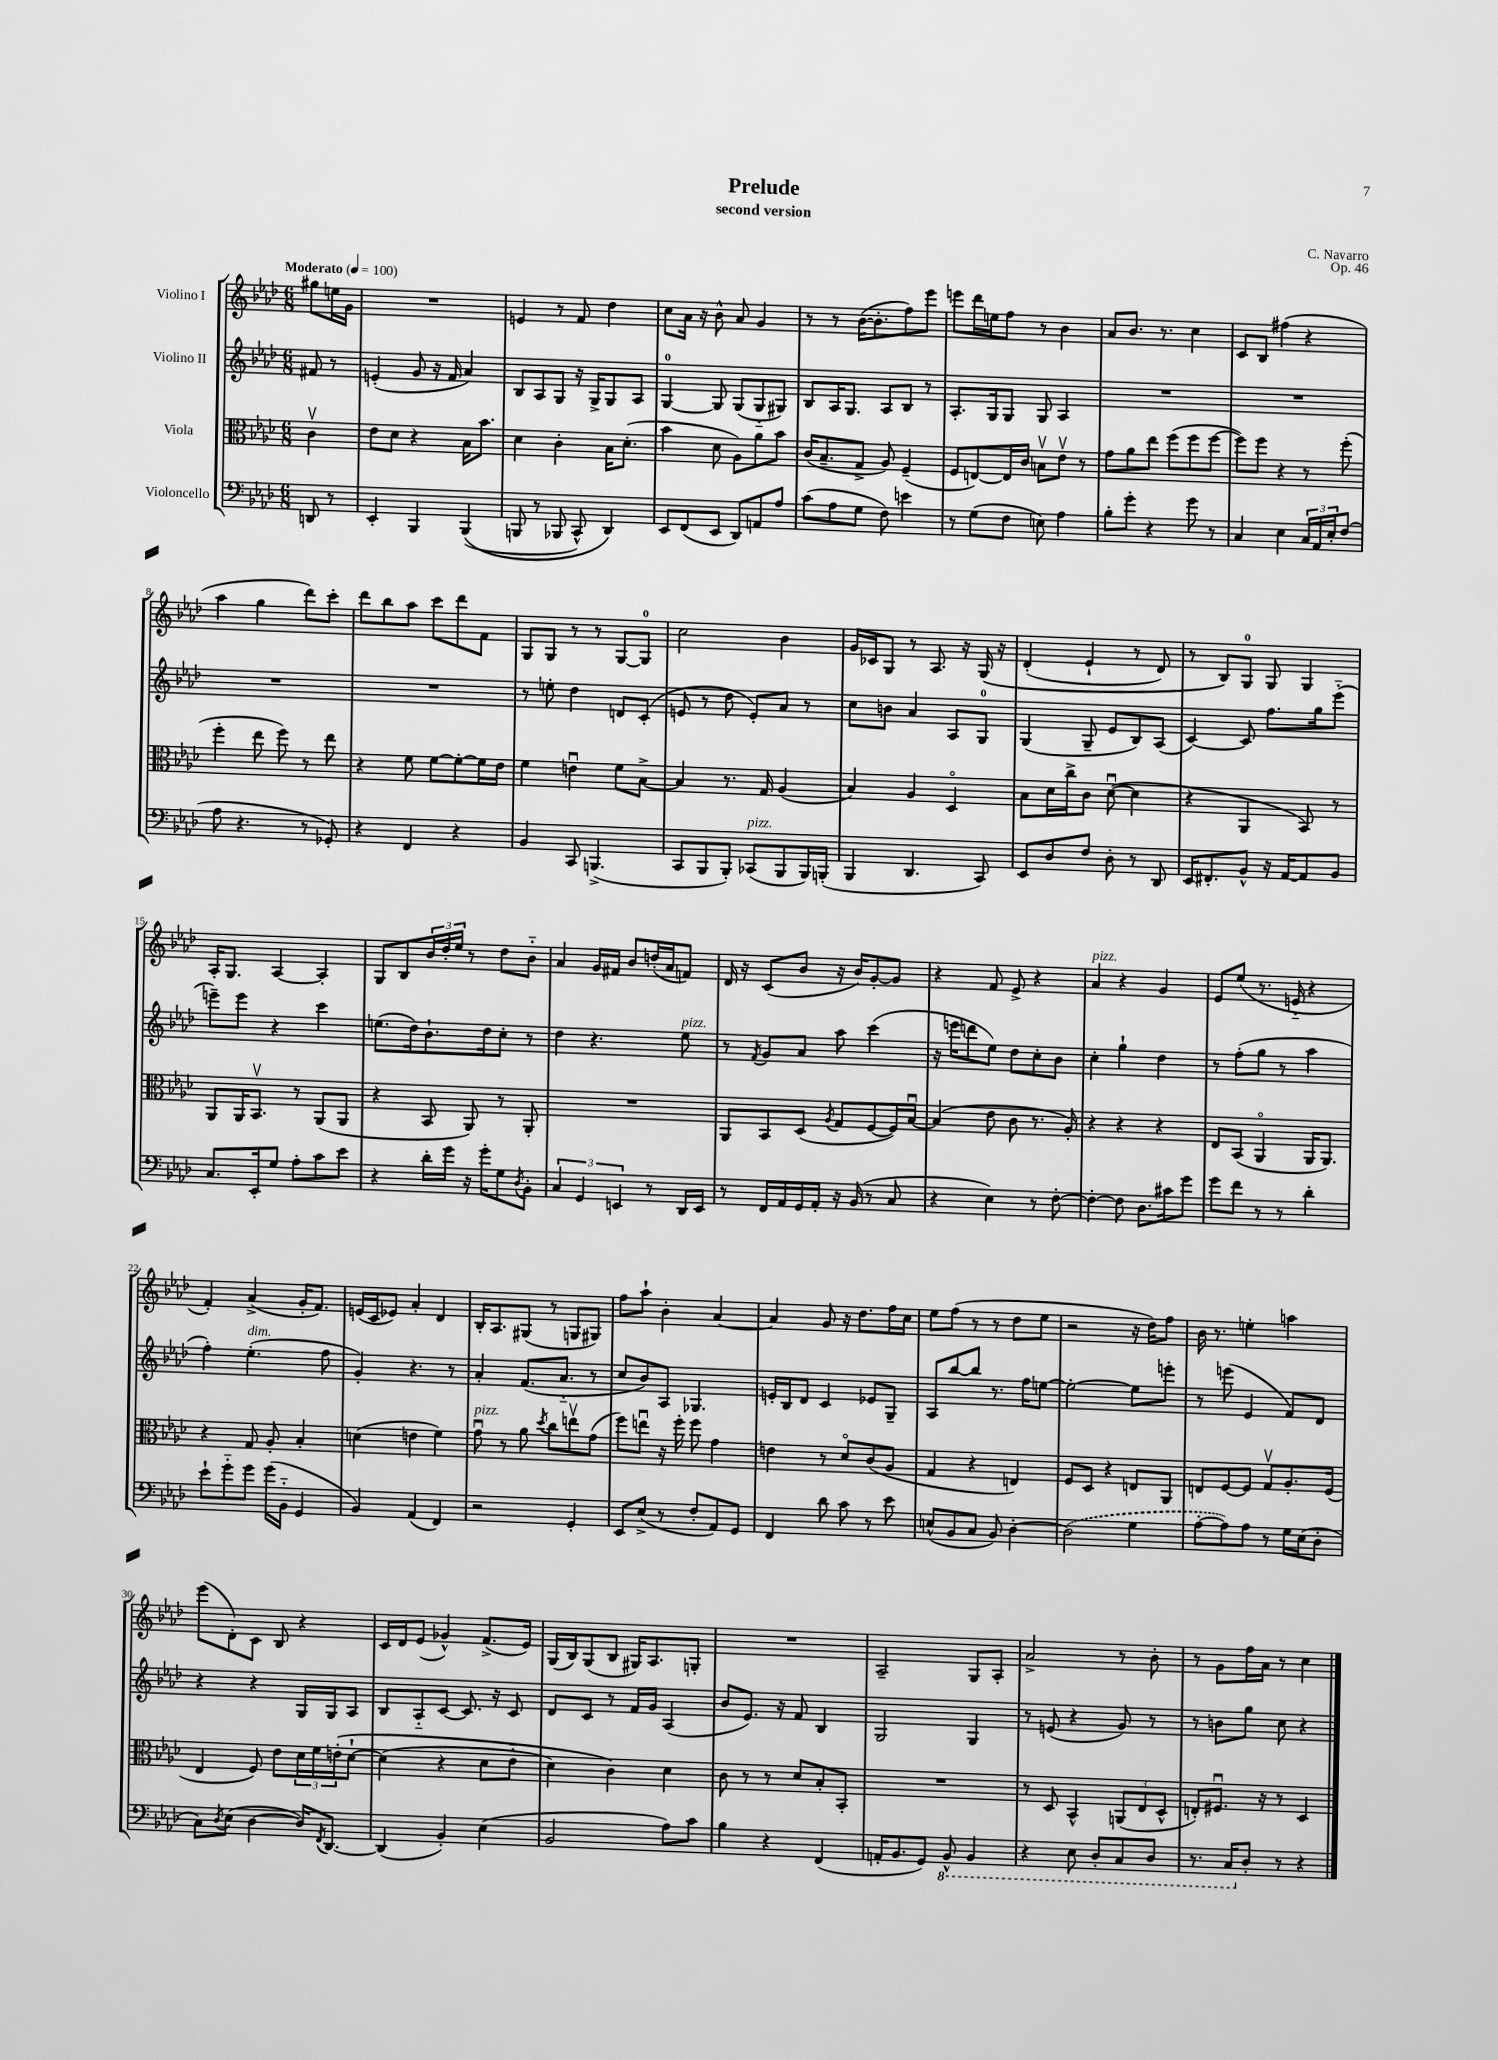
\header { title = "Prelude" composer = "C. Navarro" subtitle = "second version" opus = "Op. 46" }
<<
\new StaffGroup <<
\new Staff = "s0" \with { instrumentName = "Violino I" } {
    \clef treble \key aes \major \numericTimeSignature \time 6/8 \partial 4 \tempo "Moderato" 4 = 100
    gis''8 e''16 g'16 |
    R2. |
    e'4 r8 f'8 des''4 |
    c''8 aes'16 r16 bes'8-^ aes'8 g'4 |
    r8 r8 bes'16~( bes'8.-. f''8) ees'''8 |
    e'''8 des'''16 e''16 f''8 r8 bes'4 |
    aes'8 bes'8. r8. c''4 |
    c'8 bes8 fis''4( r4 |
    aes''4 g''4 des'''8) c'''8-. |
    des'''8 bes''8 aes''8 c'''8 des'''8 f'8 |
    g8 g8 r8 r8 g8~ g8-0 |
    c''2 bes'4 |
    g'16 ces'16 g8 r8 aes8. r16 g16\( r16 |
    des'4-.( ees'4-! r8 des'8) |
    r8 bes8\) g8-0 g8 g4 |
    aes16-. g8. aes4~ aes4-. |
    g8 bes8 \tuplet 3/2 { bes'16 des''16-. ees''16 } r8 des''8 bes'8-_ |
    aes'4 g'16 fis'16 bes'8 d''16-.( aes'16 f'8) |
    des'16 r16 c'8( bes'8 r16 bes'16) g'8~-. g'8 |
    r4 f'8 ees'8-> r4 |
    aes'4^\markup { \italic "pizz." } r4 g'4 |
    ees'8 ees''8( r8. e'16-_ r4 |
    f'4-.) aes'4->( g'16-. f'8.) |
    e'16( c'16 ees'8) aes'4-. des'4 |
    bes16-. aes8. gis8( r8 g8 gis8) |
    f''8 aes''8-! bes'4-. aes'4~ |
    aes'4 g'8 r16 des''8. f''16 c''16 |
    ees''8 f''8( r8 r8 des''8 ees''8 |
    r2 r16 des''16) f''8 |
    bes'16 r8. e''4-. a''4 |
    ees'''8( des'8-.) c'8 bes8 r4 |
    c'16 des'16 ees'8( ges'4-^) f'8.->( ees'16) |
    g16( bes16) g8( bes8 gis16) aes8. g8-. |
    R2. |
    aes2-- g8 aes8-. |
    aes'2-> r8 bes'8-. |
    r8 g'8 f''16 aes'16 r8 c''4 \bar "|." |
}
\new Staff = "s1" \with { instrumentName = "Violino II" } {
    \clef treble \key aes \major \numericTimeSignature \time 6/8 \partial 4
    fis'8 r8 |
    e'4-.( g'8 r16 f'16 aes'4) |
    bes8 aes8 g8 r16 g16-> g8 aes8 |
    g4-0~ g8 g8( g8-_ gis8) |
    bes8 aes16 g8. aes8 bes8 r8 |
    aes8.-. g16 g8 g8 aes4 |
    R2. |
    R2. |
    R2. |
    R2. |
    r8 e''8-. des''4 d'8 c'8-.( |
    e'8 r8 des''8 e'8-.) aes'8 r8 |
    c''8 b'8 aes'4 aes8 g8-0 |
    g4( g8-- ees'8 bes8) aes8( |
    c'4~) c'8 f''8. g''16 ees'''8-_( |
    e'''8--) e'''8 r4 c'''4 |
    e''8.( des''16) bes'8.-! des''16 c''8-. r8 |
    des''4 r4. ees''8^\markup { \italic "pizz." } |
    r8 \acciaccatura { f'8 } g'8 aes'8 aes''8 c'''4( |
    r16 e'''16 d'''8 ees''8) des''8 c''8-. bes'8 |
    c''4-. g''4-! des''4 |
    r8 f''8-.( g''8 r8 aes''4 |
    f''4-.) ees''4.-.^\markup { \italic "dim." }( f''8 |
    g'4-.) r4. r8 |
    aes'4-. f'8.( aes'8.-_ r8 |
    c''8 bes'8) aes8 ges4. |
    e'16-. bes16 des'8 c'4 ees'8 g8-- |
    aes8 bes''8~ bes''8 r8. f''16 e''8~ |
    e''2~-. e''8 e'''8-. |
    r8 e'''8( ees'4 f'8) des'8 |
    r4 r4 g16 g16 aes8 |
    bes8 aes8-_ c'8~ c'8. r16 c'8 |
    des'8 c'8 r8 f'16 g'16 aes4( |
    bes'8 ees'8.) r16 f'8 bes4 |
    g2 g4 |
    r8 e'8( r4 g'8) r8 |
    r8 b'8 g''8 c''8 r4 \bar "|." |
}
\new Staff = "s2" \with { instrumentName = "Viola" } {
    \clef alto \key aes \major \numericTimeSignature \time 6/8 \partial 4
    c'4\upbow |
    ees'8 des'8 r4 bes16 bes'8. |
    des'4 c'4-. bes16 des'8.-.( |
    bes'4 des'8 aes8) aes'8 bes'8 |
    c'16( bes8.-- g8-> aes8) f4--( |
    f8 e8~) e16 c'16 b8\upbow ees'8\upbow r8 |
    g'8 aes'8 ees''8 f''8( f''8 f''8~ |
    f''8) f''8 r4 r8 f''8-.( |
    f''4-. ees''8 f''8) r8 ees''8 |
    r4 f'8 f'8~ f'8~-. f'16 ees'16 |
    f'4 e'4\downbow f'8 bes8~-> |
    bes4 r8. g16 aes4( |
    bes4) aes4 des4\flageolet |
    bes8 des'16 c''16-> c'8 des'8~\downbow( des'4 |
    r4 aes,4 bes,8) r8 |
    aes,8 aes,16 bes,8.\upbow r8 aes,8( aes,8 |
    r4 bes,8 aes,8) r8 aes,8-. |
    R2. |
    aes,8 bes,8 des8( \acciaccatura { aes8 } g8 f8~ f16) bes16~\downbow |
    bes4( ees'8 c'8 r8. aes16-.) |
    r4 r4 r4 |
    ees8 bes,8( aes,4\flageolet aes,16 aes,8.) |
    r4 g8 aes8-. bes4-. |
    d'4( e'4 f'4) |
    g'8\downbow^\markup { \italic "pizz." } r8 aes'8 \acciaccatura { des''8 } c''8 e''8\upbow g'8( |
    f''8) e''8\downbow r16 f''16-. f''8 g'4 |
    e'4 r8 des'8\flageolet c'8( aes8 |
    g4 r4 e4) |
    f8 des8 r4 e8 aes,8 |
    e8 f8~ f8 g8\upbow aes8.-. f16( |
    ees4 f8) ees'8 \tuplet 3/2 { des'16 f'16 e'16-.\( } des'8~-! |
    des'4( r4 des'8 ees'8-_ |
    des'4) c'4\) des'4 |
    c'8 r8 r8 des'8 bes8-. bes,8-. |
    R2. |
    r8 des8 bes,4-^ \tuplet 3/2 { a,8( ees8 des8-^ } |
    e8-.) fis8.\downbow r16 r8 des4 \bar "|." |
}
\new Staff = "s3" \with { instrumentName = "Violoncello" } {
    \clef bass \key aes \major \numericTimeSignature \time 6/8 \partial 4
    d,8 r8 |
    ees,4-. bes,,4 bes,,4(\( |
    b,,8 r8 bes,,8 c,8-^) des,4\) |
    ees,8 f,8( ees,8 des,8) a,8 aes8 |
    c'8( aes8 g8 f8) e'4 |
    r8 g8( f8 e8) aes4 |
    bes8-. g'8-. r4 g'8 r8 |
    c4 ees4 \tuplet 3/2 { c16 aes,16 ees16-. } f8( |
    aes8 r4. r8 ges,8-.) |
    r4 f,4 r4 |
    bes,4 c,8 b,,4.->( |
    c,8 bes,,8 bes,,8-.) ces,8^\markup { \italic "pizz." }( bes,,8 bes,,16) b,,16-.( |
    bes,,4 des,4. c,8) |
    ees,8 des8 f8 des8-. r8 des,8 |
    ees,16 fis,8.-. bes,8-^ r16 aes,16~ aes,8 bes,8 |
    c8. ees,16-. g8 aes8-. c'8 ees'8 |
    r4 des'16-. g'16 r16 g'16-. g8 \acciaccatura { des8 } bes,8-. |
    \tuplet 3/2 { c4 g,4 e,4 } r8 des,16 e,16 |
    r8 f,16 aes,16 g,16 aes,16-. r16 bes,16( r8 c8 |
    r4 ees4) r8 f8~-. |
    f4~-. f8 des8. cis'16 g'8 |
    g'8 f'8 r8 r8 des'4-. |
    ees'8-! g'8-_ g'8 g'16( bes,16-_ g,4 |
    bes,4) aes,4( f,4) |
    r2 g,4-. |
    ees,8 ees8->( r8 f8-. aes,8) g,8 |
    f,4 des'8 c'8 r8 ees'8 |
    e8-^( bes,8 c8 bes,8) des4~-. |
    \once \slurDashed des2( g4 |
    aes8~-. aes8) aes8 r8 g16 ees16( des8-. |
    c8) \acciaccatura { des8 } ees8( des4~ des16) \acciaccatura { f,8 } des,8.~ |
    des,4( bes,4-.) ees4( |
    bes,2 aes8) c'8 |
    bes4 r4 f,4( |
    a,16-. bes,8. g,8) \ottava #-1 bes,,8-^ bes,,4 |
    r4 ees,8 des,8-. c,8 des,8 |
    r8. c,16 \ottava #0 des8-. r8 r4 \bar "|." |
}
>>
>>
